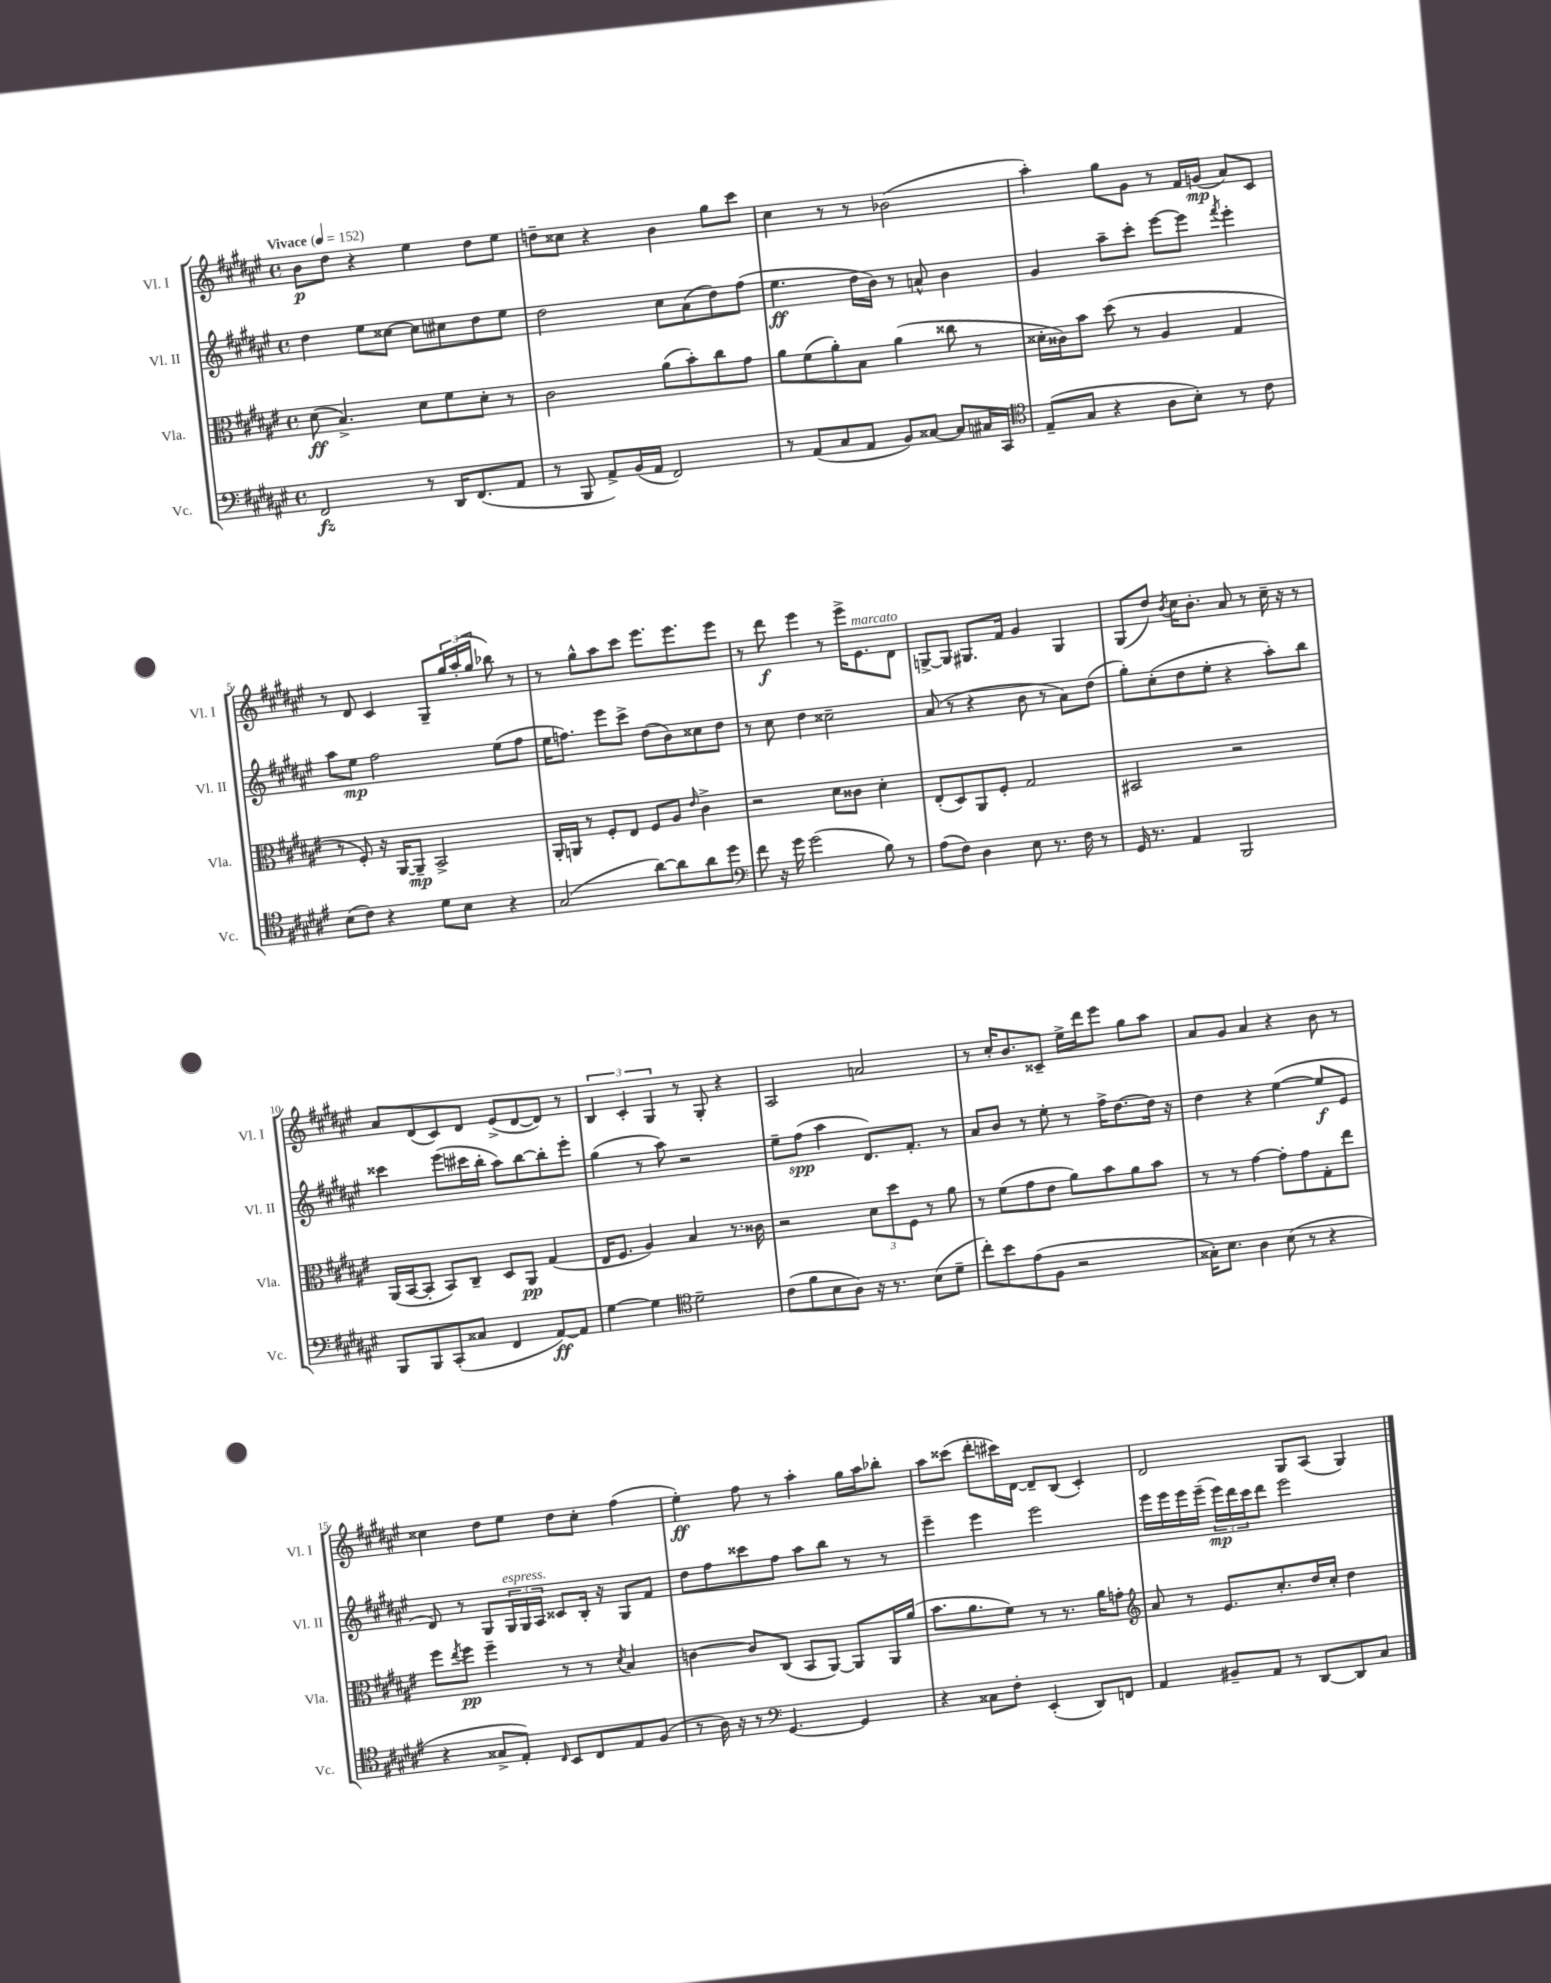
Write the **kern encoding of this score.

**kern	**dynam	**kern	**dynam	**kern	**dynam	**kern	**dynam
*part4	*part4	*part3	*part3	*part2	*part2	*part1	*part1
*staff4	*staff4	*staff3	*staff3	*staff2	*staff2	*staff1	*staff1
*I"Vc.	*	*I"Vla.	*	*I"Vl. II	*	*I"Vl. I	*
*I'Vc.	*	*I'Vla.	*	*I'Vl. II	*	*I'Vl. I	*
*clefF4	*	*clefC3	*	*clefG2	*	*clefG2	*
*k[f#c#g#d#a#e#]	*	*k[f#c#g#d#a#e#]	*	*k[f#c#g#d#a#e#]	*	*k[f#c#g#d#a#e#]	*
*M4/4	*	*M4/4	*	*M4/4	*	*M4/4	*
*met(c)	*	*met(c)	*	*met(c)	*	*met(c)	*
*MM152	*	*MM152	*	*MM152	*	*MM152	*
=1	=1	=1	=1	=1	=1	=1	=1
!	!	!	!	!	!	!LO:TX:a:B:t=Vivace	!
2FF#/	fz	(8d#\	ff	4dd#\	.	8b\L	p
.	.	4.B^/)	.	.	.	8dd#\J	.
.	.	.	.	8ee#\L	.	4r	.
.	.	.	.	[8cc##X\J	.	.	.
8r	.	8d#\L	.	8cc##\L]	.	4ee#\	.
16DD#/KL	.	8f#\	.	8cc#X\	.	.	.
(8.FF#/	.	.	.	.	.	.	.
.	.	8d#'\J	.	8dd#\	.	8dd#\L	.
8AA#/J	.	8r	.	8ee#\J	.	8ee#\J	.
=2	=2	=2	=2	=2	=2	=2	=2
8r	.	2c#\	.	2dd#\	.	8ddn~\L	.
8BBB/	.	.	.	.	.	8cc##X\J	.
8AA#^/L)	.	.	.	.	.	4r	.
(16BB/L	.	.	.	.	.	.	.
16AA#/JJ	.	.	.	.	.	.	.
2FF#/)	.	(8a#\L	.	8cc#\L	.	4b\	.
.	.	8b'\)	.	(8a#\	.	.	.
.	.	8cc#\	.	8dd#\)	.	8gg#\L	.
.	.	8g#\J	.	(8ff#\J	.	8ccc#\J	.
=3	=3	=3	=3	=3	=3	=3	=3
8r	.	8a#\L	.	4.ee#\	ff	4cc#\	.
(8AA#/L	.	(8f#\	.	.	.	.	.
8C#/	.	8a#'\)	.	.	.	8r	.
8AA#/J	.	8B\J	.	16dd#\LL	.	8r	.
.	.	.	.	16b\JJ)	.	.	.
8BB/L)	.	(4a#\	.	8r	.	(2b-X\	.
[8C##X/J	.	.	.	8an^^/	.	.	.
8C##/L]	.	8cc##X\	.	4b\	.	.	.
16C#X/L	.	8r	.	.	.	.	.
16CC#/JJ	.	.	.	.	.	.	.
=4	=4	=4	=4	=4	=4	=4	=4
*clefC4	*	*	*	*	*	*	*
(8E#~/L	.	16d##X'\LL	.	4g#/	.	4aa#'\)	.
.	.	16c##X\J)	.	.	.	.	.
8G#/J	.	8b\J	.	.	.	.	.
4r	.	(8dd#\	.	8aa#~\L	.	8gg#\L	.
.	.	8r	.	8ccc#'\J	.	8g#\J	.
8A#\L	.	4A#/	.	[8eee#\L	.	8r	.
8B'\J)	.	.	.	8eee#\J]	.	16f#/LL	.
.	.	.	.	.	.	(16gn/JJ	mp
.	.	.	.	8qfff#/	.	.	.
8r	.	4G#/	.	4eee#'\	.	8a#/L)	.
8c#\	.	.	.	.	.	8c#/J	.
!!LO:LB:g=z
=5	=5	=5	=5	=5	=5	=5	=5
(8B\L	.	8r	.	8aa#\L	.	8r	.
8c#\J)	.	8F#'/)	.	8ee#\J	mp	8d#/	.
4r	.	16r	.	2ff#\	.	4c#/	.
.	.	[16AA#/KL	.	.	.	.	.
.	.	8AA#~/J]	mp	.	.	.	.
8d#\L	.	2BB^/	.	.	.	8G#~/L	.
8B\J	.	.	.	.	.	24gg#/L	.
.	.	.	.	.	.	(24aa#'/	.
.	.	.	.	.	.	24gg#/JJ	.
4r	.	.	.	(8ee#\L	.	8bb-X\)	.
.	.	.	.	8ff#\J	.	8r	.
=6	=6	=6	=6	=6	=6	=6	=6
(2G#/	.	16AA#'/LL	.	16ee#\KL	.	8r	.
.	.	16AAn/JJ	.	8.ffn\J)	.	.	.
.	.	8r	.	.	.	8gg#^^\L	.
.	.	8F#'/L	.	8eee#\L	.	8aa#\	.
.	.	8E#/J	.	8ccc#^\J	.	8ccc#\J	.
[8a#\L)	.	8F#/L	.	(8dd#\L	.	8.eee#\L	.
8a#\]	.	8A#/J	.	8b\)	.	.	.
.	.	.	.	.	.	8.eee#\	.
.	.	16qqe#/	.	.	.	.	.
8a#\	.	4c#^\	.	8cc##X\	.	.	.
8dd#\J	.	.	.	8dd#\J	.	8eee#\J	.
=7	=7	=7	=7	=7	=7	=7	=7
*clefF4	*	*	*	*	*	*	*
8f#\	.	2r	.	8r	.	8r	.
16r	.	.	.	8cc#\	.	8ddd#\	f
16g#\	.	.	.	.	.	.	.
(2g#\	.	.	.	4dd#\	.	4eee#\	.
.	.	8d#\L	.	2cc##X~\	.	8r	.
.	.	8c##X\J	.	.	.	16eee#^\KL	.
!	!	!	!	!	!	!LO:TX:a:i:t=marcato	!
.	.	.	.	.	.	8.e#\	.
8B\)	.	4d#'\	.	.	.	.	.
8r	.	.	.	.	.	8d#\J	.
=8	=8	=8	=8	=8	=8	=8	=8
(8A#\L	.	(8E#'/L	.	(8a#/	.	[8Gn^/L	.
8F#\J)	.	8D#/)	.	8r	.	8G/J]	.
4D#\	.	8AA#/	.	4r	.	8.G#X/L	.
.	.	8F#'/J	.	.	.	.	.
.	.	.	.	.	.	16f#/Jk	.
8E#\	.	2G#/	.	8b\	.	4g#/	.
8.r	.	.	.	8r	.	.	.
.	.	.	.	8a#\L)	.	4G#/	.
16F#\	.	.	.	.	.	.	.
8r	.	.	.	(8dd#\J	.	.	.
=9	=9	=9	=9	=9	=9	=9	=9
16GG#/	.	2BB#X/	.	8gg#'\L)	.	(8G#/L	.
8.r	.	.	.	.	.	.	.
.	.	.	.	(8cc#'\	.	8dd#/J)	.
.	.	.	.	.	.	8qb/	.
4AA#/	.	.	.	8dd#\	.	16cc#\KL	.
.	.	.	.	.	.	8.b'\J	.
.	.	.	.	8ee#'\J	.	.	.
2BBB/	.	2r	.	4r	.	8a#/	.
.	.	.	.	.	.	8r	.
.	.	.	.	8aa#'\L)	.	16cc#~\	.
.	.	.	.	.	.	16r	.
.	.	.	.	8bb\J	.	8r	.
!!LO:LB:g=z
=10	=10	=10	=10	=10	=10	=10	=10
8BBB/L	.	(16AA#/LL	.	4ccc##X\	.	8a#/L	.
.	.	[16BB/J	.	.	.	.	.
8BBB/	.	8BB'/J]	.	.	.	(8d#/	.
(8CC#'/	.	8BB/L)	.	(8eee#\L	.	8c#/)	.
8C##X/J	.	8C#~/J	.	16ccc#X\L	.	8d#/J	.
.	.	.	.	16bb'\JJ	.	.	.
4FF#/	.	8D#/L	.	8aa#\L)	.	(8e#^/L	.
.	.	8AA#/J	pp	[8bb\	.	[8d#/	.
[8AA#/L)	ff	(4G#/	.	8bb'\]	.	8d#/J])	.
8AA#/J]	.	.	.	8eee#'\J	.	8r	.
=11	=11	=11	=11	=11	=11	=11	=11
[4G#\	.	16E#/KL	.	(4gg#\	.	6B/	.
.	.	8.F#/J	.	.	.	.	.
.	.	.	.	.	.	6c#'/	.
4G#\]	.	4A#/)	.	8r	.	.	.
.	.	.	.	.	.	6G#/	.
.	.	.	.	8aa#\)	.	.	.
*clefC4	*	*	*	*	*	*	*
2d#~\	.	4B/	.	2r	.	8r	.
.	.	.	.	.	.	8G#'/	.
.	.	8.r	.	.	.	4r	.
.	.	16c##X\	.	.	.	.	.
=12	=12	=12	=12	=12	=12	=12	=12
(8c#\L	.	2r	.	8ee#~\L	.	2A#/	.
8f#\	.	.	.	(8ff#\J	spp	.	.
8B\	.	.	.	4aa#\	.	.	.
8A#\J)	.	.	.	.	.	.	.
16r	.	12d#\L	.	8.d#/L)	.	2an/	.
8.r	.	.	.	.	.	.	.
.	.	12dd#\	.	.	.	.	.
.	.	12F#\J	.	.	.	.	.
.	.	.	.	8.f#'/J	.	.	.
(8B\L	.	8r	.	.	.	.	.
8d#~\J	.	8a#\	.	8r	.	.	.
=13	=13	=13	=13	=13	=13	=13	=13
8cc#'\L)	.	8r	.	8a#/L	.	8r	.
8b\	.	(8f#\L	.	8b/J	.	16cc#'/KL	.
.	.	.	.	.	.	8.b/	.
(8e#\	.	8g#\	.	8r	.	.	.
8F#\J	.	8e#\J	.	8ee#'\	.	8c##X~/J	.
2r	.	8a#\L)	.	8r	.	16ee#^\LL	.
.	.	.	.	.	.	16ddd#\J	.
.	.	8b\	.	16ff#^\KL	.	8eee#\J	.
.	.	.	.	[8.dd#\	.	.	.
.	.	8a#\	.	.	.	8gg#\L	.
.	.	8b\J	.	16dd#\Jk]	.	8aa#\J	.
.	.	.	.	16r	.	.	.
=14	=14	=14	=14	=14	=14	=14	=14
16G##X'\KL)	.	8r	.	4dd#\	.	8a#/L	.
8.B\J	.	.	.	.	.	.	.
.	.	8r	.	.	.	8g#/J	.
4A#\	.	[4g#\	.	4r	.	4a#/	.
(8B\	.	8g#'\L]	.	([4ee#\	.	4r	.
8r	.	8g#\	.	.	.	.	.
4r	.	8G#'\	.	8ee#/L]	f	8b\	.
.	.	8ee#\J	.	8e#/J	.	8r	.
!!LO:LB:g=z
=15	=15	=15	=15	=15	=15	=15	=15
4r	.	8ff#\L	.	8d#/)	.	4cc##X\	.
.	.	8qee#/	.	.	.	.	.
.	.	8ff#\J	pp	8r	.	.	.
8G##X^/L	.	4ff#~\	.	8G#/L	.	8dd#\L	.
!	!	!	!	!LO:TX:a:i:t=espress.	!	!	!
8E#'/J)	.	.	.	24G#/L	.	8ee#\J	.
.	.	.	.	24G#/	.	.	.
.	.	.	.	24A#/JJ	.	.	.
16qqC#/	.	.	.	.	.	.	.
8BB/L	.	8r	.	8c##X/L	.	8dd#\L	.
8C#/	.	8r	.	16B'/Jk	.	8cc##'\J	.
.	.	.	.	16r	.	.	.
.	.	8qd#/	.	.	.	.	.
8E#/	.	4B/	.	8G#/L	.	(4ff#\	.
(8F#/J	.	.	.	8f#/J	.	.	.
=16	=16	=16	=16	=16	=16	=16	=16
8r	.	[4cn\	.	8dd#\L	.	4ee#'\)	ff
16A#\)	.	.	.	8ff#\	.	.	.
16r	.	.	.	.	.	.	.
8r	.	8c/L]	.	8ccc##X\	.	8ff#\	.
*clefF4	*	*	*	*	*	*	*
[4.GG#/	.	(8C#/J	.	8ff#\J	.	8r	.
.	.	8BB/L	.	8aa#\L	.	4aa#'\	.
.	.	[8AA#/J)	.	8bb\J	.	.	.
4GG#/]	.	8AA#/L]	.	8r	.	16gg#\LL	.
.	.	.	.	.	.	16aa#\J	.
.	.	16AA#/L	.	8r	.	8bb-X'\J	.
.	.	(16a#/JJ	.	.	.	.	.
=17	=17	=17	=17	=17	=17	=17	=17
4r	.	8.b\L	.	4eee#~\	.	8aa#\L	.
.	.	.	.	.	.	(8ccc##X\J	.
.	.	8.a#\	.	.	.	.	.
8C##X\L	.	.	.	4eee#\	.	8ddd#'\L	.
8F#'\J	.	8f#\J)	.	.	.	16ccc#X\L)	.
.	.	.	.	.	.	[16d#\JJ	.
(4EE#'/	.	8r	.	2eee#\	.	8d#~/L]	.
.	.	8.r	.	.	.	(8B/J	.
8DD#/L)	.	.	.	.	.	4c#'/)	.
.	.	16a#\KL	.	.	.	.	.
8FFn/J	.	8gn'\J	.	.	.	.	.
=18	=18	=18	=18	=18	=18	=18	=18
*	*	*clefG2	*	*	*	*	*
4AA#/	.	8a#/	.	16eee#\LL	.	2d#/	.
.	.	.	.	16eee#\	.	.	.
.	.	8r	.	16eee#\	.	.	.
.	.	.	.	(16eee#~\JJ	.	.	.
8BB#X~/L	.	8.e#/L	.	24eee#\LL)	mp	.	.
.	.	.	.	24ddd#\	.	.	.
.	.	.	.	24ccc#\J	.	.	.
8AA#/J	.	.	.	8ddd#\J	.	.	.
.	.	8.cc#'/	.	.	.	.	.
8r	.	.	.	2eee#\	.	8G#/L	.
[8DD#/L	.	16dd#/L	.	.	.	(8A#/J	.
.	.	16cc#'/JJ	.	.	.	.	.
8DD#/]	.	4dd#\	.	.	.	4G#/)	.
8C#/J	.	.	.	.	.	.	.
==	==	==	==	==	==	==	==
*-	*-	*-	*-	*-	*-	*-	*-
